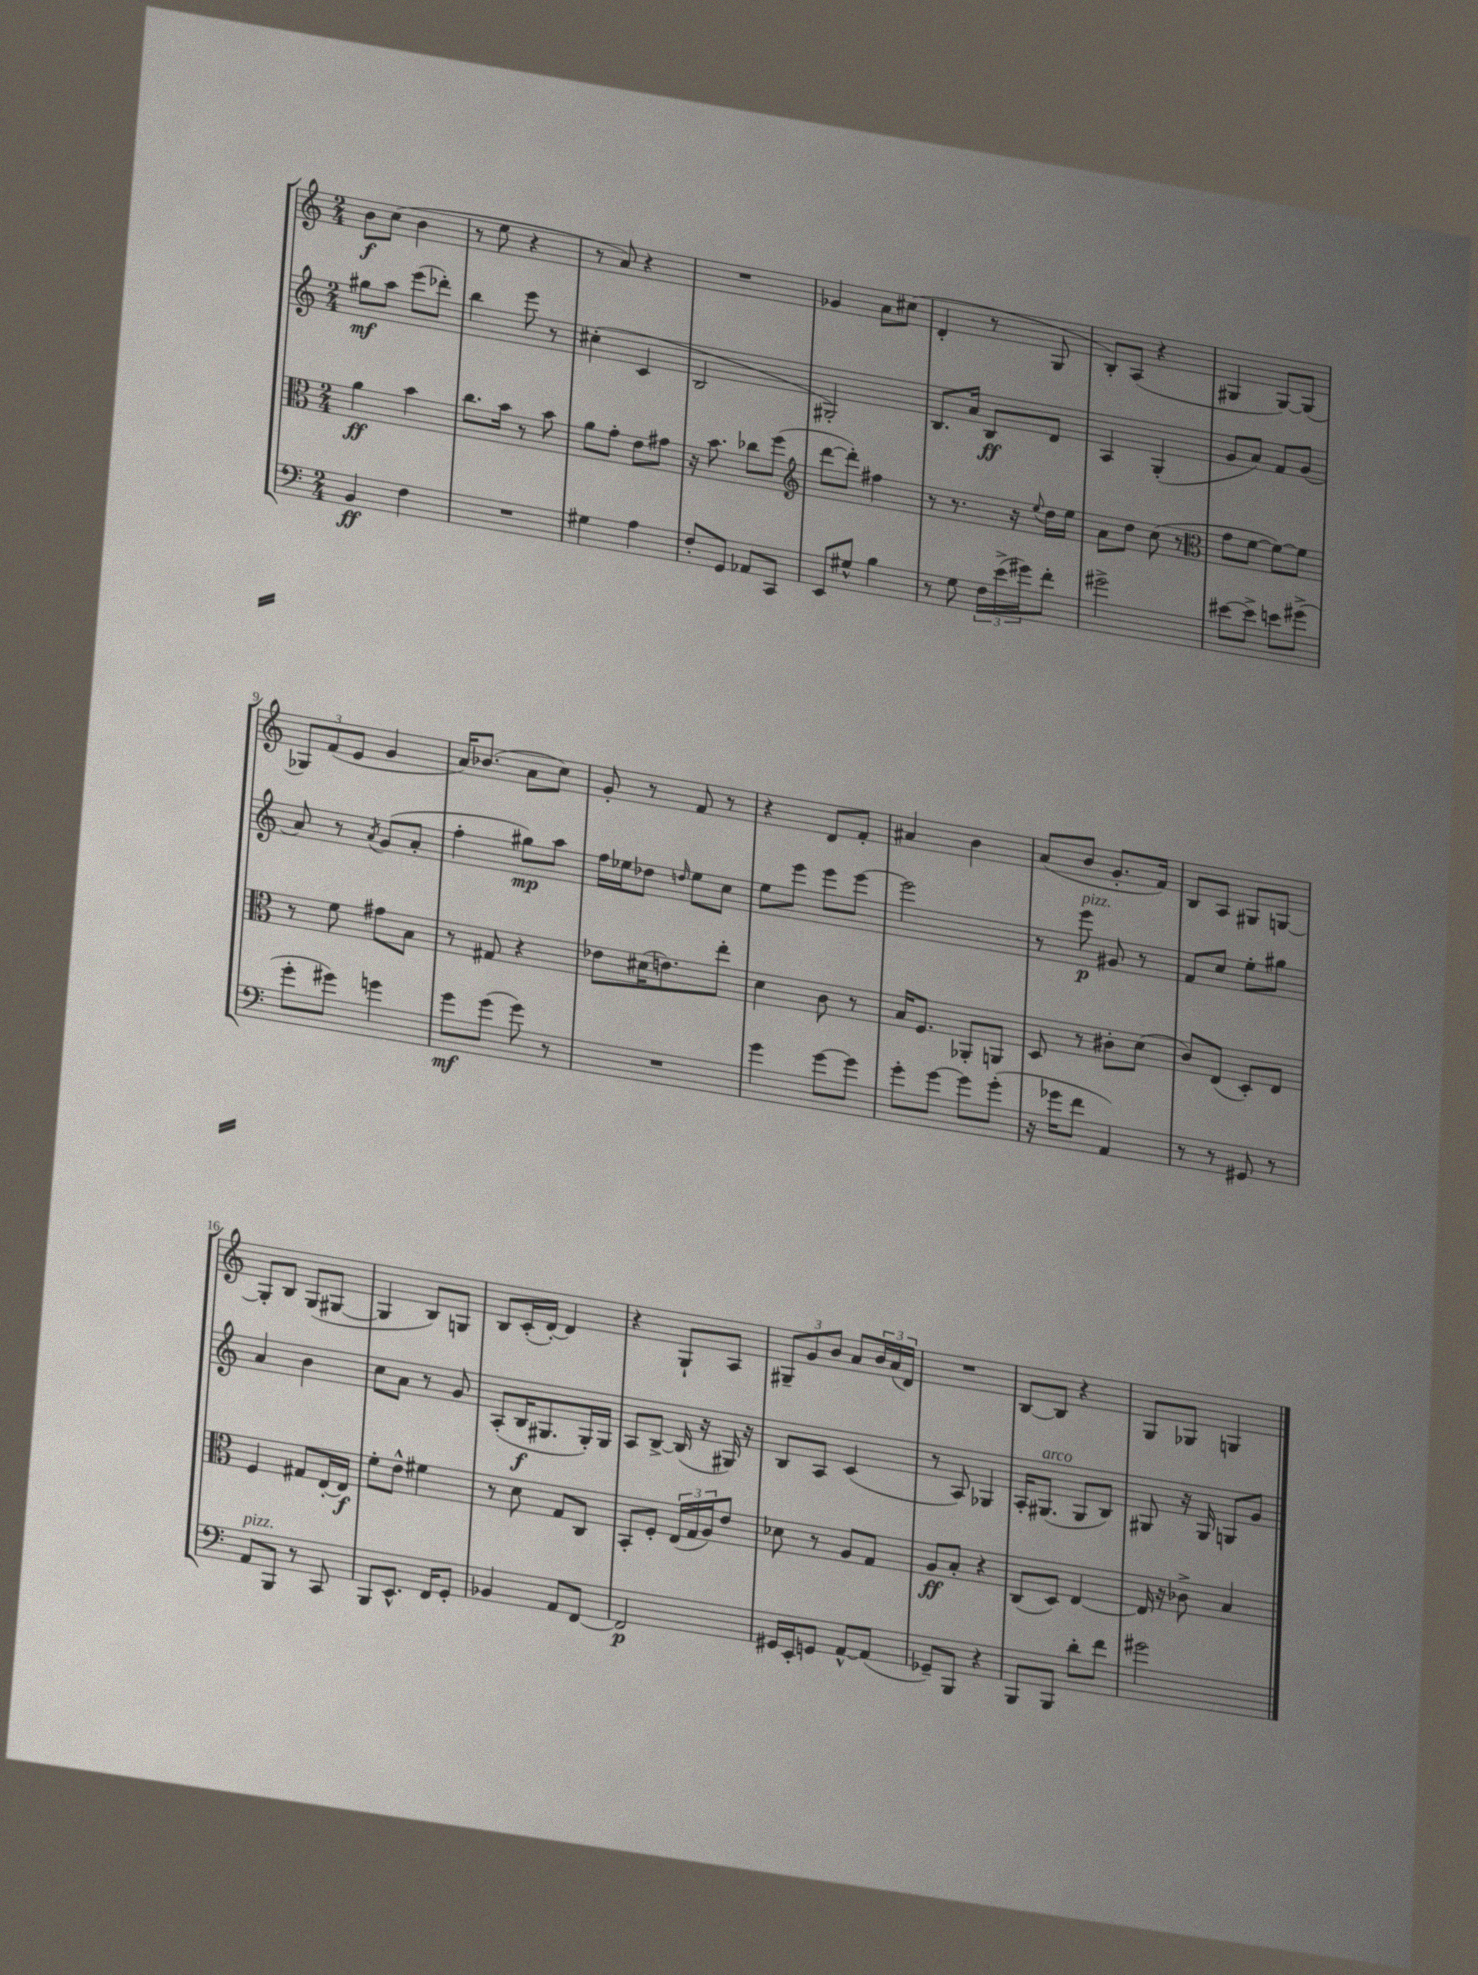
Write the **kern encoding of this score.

**kern	**dynam	**kern	**dynam	**kern	**dynam	**kern	**dynam
*part4	*part4	*part3	*part3	*part2	*part2	*part1	*part1
*staff4	*staff4	*staff3	*staff3	*staff2	*staff2	*staff1	*staff1
*clefF4	*	*clefC3	*	*clefG2	*	*clefG2	*
*k[]	*	*k[]	*	*k[]	*	*k[]	*
*M2/4	*	*M2/4	*	*M2/4	*	*M2/4	*
=1	=1	=1	=1	=1	=1	=1	=1
4BB/	ff	4a\	ff	8gg#X\L	mf	8b\L	f
.	.	.	.	8aa\J	.	(8cc\J	.
4F\	.	4b\	.	(8eee\L	.	4b\	.
.	.	.	.	8ddd-X'\J)	.	.	.
=2	=2	=2	=2	=2	=2	=2	=2
2r	.	8.cc\L	.	4bb\	.	8r	.
.	.	.	.	.	.	8ee\	.
.	.	16b\Jk	.	.	.	.	.
.	.	8r	.	8eee\	.	4r	.
.	.	8b\	.	8r	.	.	.
=3	=3	=3	=3	=3	=3	=3	=3
4G#X\	.	8a\L	.	(4cc#X'\	.	8r	.
.	.	8g'\J	.	.	.	8a/)	.
4A\	.	8e\L	.	4c/	.	4r	.
.	.	8g#X\J	.	.	.	.	.
=4	=4	=4	=4	=4	=4	=4	=4
8F'/L	.	16r	.	2B/	.	2r	.
.	.	8.b\	.	.	.	.	.
8GG/J	.	.	.	.	.	.	.
8AA-X/L	.	8cc-X\L	.	.	.	.	.
8CC/J	.	(8ff\J	.	.	.	.	.
=5	=5	=5	=5	=5	=5	=5	=5
*	*	*clefG2	*	*	*	*	*
8EE/L	.	[8ddd\L	.	2G#X'/)	.	4g-X/	.
8G#X^^/J	.	8ddd'\J])	.	.	.	.	.
4B\	.	4ff#X\	.	.	.	8a\L	.
.	.	.	.	.	.	(8cc#X\J	.
=6	=6	=6	=6	=6	=6	=6	=6
8r	.	8r	.	8.B/L	.	4d'/	.
8G\	.	8.r	.	.	.	.	.
.	.	.	.	16a/Jk	.	.	.
24F\LL	.	.	.	8B/L	ff	8r	.
(24e^\	.	.	.	.	.	.	.
.	.	16r	.	.	.	.	.
24g#X\J)	.	.	.	.	.	.	.
.	.	8qqee/	.	.	.	.	.
8f'\J	.	16dd\LL	.	8d/J	.	8G/	.
.	.	16ee\JJ	.	.	.	.	.
=7	=7	=7	=7	=7	=7	=7	=7
2g#X^\	.	8a\L	.	4A/	.	8B'/L)	.
.	.	8dd\J	.	.	.	(8A/J	.
.	.	(8cc\	.	(4G'/	.	4r	.
.	.	8r	.	.	.	.	.
=8	=8	=8	=8	=8	=8	=8	=8
*	*	*clefC3	*	*	*	*	*
[8e#X\L	.	8g\L	.	8g/L	.	4G#X/	.
8e#^\J]	.	[8f\J	.	8a/J)	.	.	.
8en\L	.	8f\L_)	.	8f/L	.	[8G#/L)	.
(8g#X^\J	.	8f\J]	.	(8g/J	.	(8G#/J]	.
!!LO:LB:g=z
=9	=9	=9	=9	=9	=9	=9	=9
8g'\L	.	8r	.	8a/)	.	12G-X/L)	.
.	.	.	.	.	.	(12f/	.
8g#X\J)	.	8f\	.	8r	.	.	.
.	.	.	.	.	.	12e/J	.
.	.	.	.	8qa/	.	.	.
4gn\	.	8g#X\L	.	(8g/L	.	4g/	.
.	.	8B\J	.	8a'/J	.	.	.
=10	=10	=10	=10	=10	=10	=10	=10
8g\L	mf	8r	.	4ff'\	.	16a/KL)	.
.	.	.	.	.	.	(8.b-X/J	.
(8g\J	.	8G#X/	.	.	.	.	.
8g\)	.	4r	.	8gg#X\L)	mp	8a\L	.
8r	.	.	.	8aa\J	.	8cc\J)	.
=11	=11	=11	=11	=11	=11	=11	=11
2r	.	8e-X\L	.	16ff\LL	.	8g'/	.
.	.	.	.	16ee-X\J	.	.	.
.	.	(16d#X\K	.	8dd-X\J	.	8r	.
.	.	8.en\)	.	.	.	.	.
.	.	.	.	16qqddn/	.	.	.
.	.	.	.	8ee-\L	.	8f/	.
.	.	8ee'\J	.	8cc\J	.	8r	.
=12	=12	=12	=12	=12	=12	=12	=12
4g\	.	4d\	.	8ee\L	.	4r	.
.	.	.	.	8eee\J	.	.	.
[8g\L	.	8c\	.	8eee\L	.	8d/L	.
8g\J]	.	8r	.	[8eee\J	.	8f'/J	.
=13	=13	=13	=13	=13	=13	=13	=13
8g'\L	.	16B/KL	.	2eee\]	.	4a#X/	.
.	.	8.F/J	.	.	.	.	.
[8g\J	.	.	.	.	.	.	.
8g\L]	.	8AA-X'/L	.	.	.	4b\	.
(8g'\J	.	8AAn/J	.	.	.	.	.
=14	=14	=14	=14	=14	=14	=14	=14
16r	.	8D/	.	8r	.	(8a/L	.
16g-X\KL	.	.	.	.	.	.	.
!	!	!	!	!LO:TX:a:i:t=pizz.	!	!	!
8f\J	.	8r	.	8eee\	p	8b/J	.
4AA/)	.	8c#X'\L	.	8g#X/	.	8.g'/L	.
.	.	(8d\J	.	8r	.	.	.
.	.	.	.	.	.	16f/Jk)	.
=15	=15	=15	=15	=15	=15	=15	=15
8r	.	8c/L)	.	8f/L	.	8B/L	.
8r	.	(8E/J	.	8cc/J	.	8A/J	.
8GG#X/	.	8D'/L)	.	8ee'\L	.	8G#X/L	.
8r	.	8E/J	.	8gg#X\J	.	[8Gn/J	.
!!LO:LB:g=z
=16	=16	=16	=16	=16	=16	=16	=16
!LO:TX:a:i:t=pizz.	!	!	!	!	!	!	!
8AA/L	.	4F/	.	4a/	.	8G'/L]	.
8BBB/J	.	.	.	.	.	8B/J	.
8r	.	8G#X/L	.	4b\	.	(8G/L	.
8CC/	.	[16E'/L	.	.	.	[8G#X/J	.
.	.	16E/JJ]	f	.	.	.	.
=17	=17	=17	=17	=17	=17	=17	=17
8BBB/L	.	8f'\L	.	8cc\L	.	4G#/]	.
8.EE^^/J	.	8e^^\J	.	8a\J	.	.	.
.	.	4f#X\	.	8r	.	8B/L)	.
16FF/KL	.	.	.	.	.	.	.
8GG'/J	.	.	.	8g/	.	8Gn/J	.
=18	=18	=18	=18	=18	=18	=18	=18
4BB-X/	.	8r	.	(8A'/L	.	8B/L	.
.	.	8d\	.	16B/K	f	(16c'/L	.
.	.	.	.	8.G#X/	.	[16d'/JJ)	.
8AA/L	.	8G/L	.	.	.	4d/]	.
[8FF/J	.	8C/J	.	16G#'/L)	.	.	.
.	.	.	.	16G#/JJ	.	.	.
=19	=19	=19	=19	=19	=19	=19	=19
2FF/]	p	8BB'/L	.	8A/L	.	4r	.
.	.	8F'/J	.	[8B^/J	.	.	.
.	.	(24E/LL	.	(16B/]	.	8G`/L	.
.	.	24G/	.	.	.	.	.
.	.	.	.	16r	.	.	.
.	.	24A/J)	.	.	.	.	.
.	.	8e/J	.	16G#X/)	.	8A/J	.
.	.	.	.	16r	.	.	.
=20	=20	=20	=20	=20	=20	=20	=20
16GG#X/LL	.	8d-X\	.	8B/L	.	12G#X~/L	.
16EE'/J	.	.	.	.	.	.	.
.	.	.	.	.	.	12g/	.
8GGn/J	.	8r	.	8A/J	.	.	.
.	.	.	.	.	.	12b/J	.
[8AA^^/L	.	8A/L	.	(4c/	.	8a/L	.
(8AA/J]	.	8G/J	.	.	.	24b/L	.
.	.	.	.	.	.	(24a/	.
.	.	.	.	.	.	24d/JJ)	.
=21	=21	=21	=21	=21	=21	=21	=21
8GG-X~/L)	.	8A/L	ff	8r	.	2r	.
8BBB/J	.	8B'/J	.	8A/)	.	.	.
4r	.	4r	.	4G-X/	.	.	.
=22	=22	=22	=22	=22	=22	=22	=22
8BBB/L	.	(8C/L	.	16A'/KL	.	[8B/L	.
!	!	!	!	!LO:TX:a:i:t=arco	!	!	!
.	.	.	.	(8.G#X/J	.	.	.
8BBB/J	.	8D/J)	.	.	.	8B/J]	.
8d'\L	.	[4E/	.	8G#/L	.	4r	.
8f\J	.	.	.	8B/J)	.	.	.
=23	=23	=23	=23	=23	=23	=23	=23
2g#X\	.	16E/]	.	8G#X/	.	8G/L	.
.	.	16r	.	.	.	.	.
.	.	8c-X^\	.	16r	.	8G-X/J	.
.	.	.	.	16G#/	.	.	.
.	.	4B/	.	8Gn/L	.	4Gn/	.
.	.	.	.	8g/J	.	.	.
==	==	==	==	==	==	==	==
*-	*-	*-	*-	*-	*-	*-	*-
